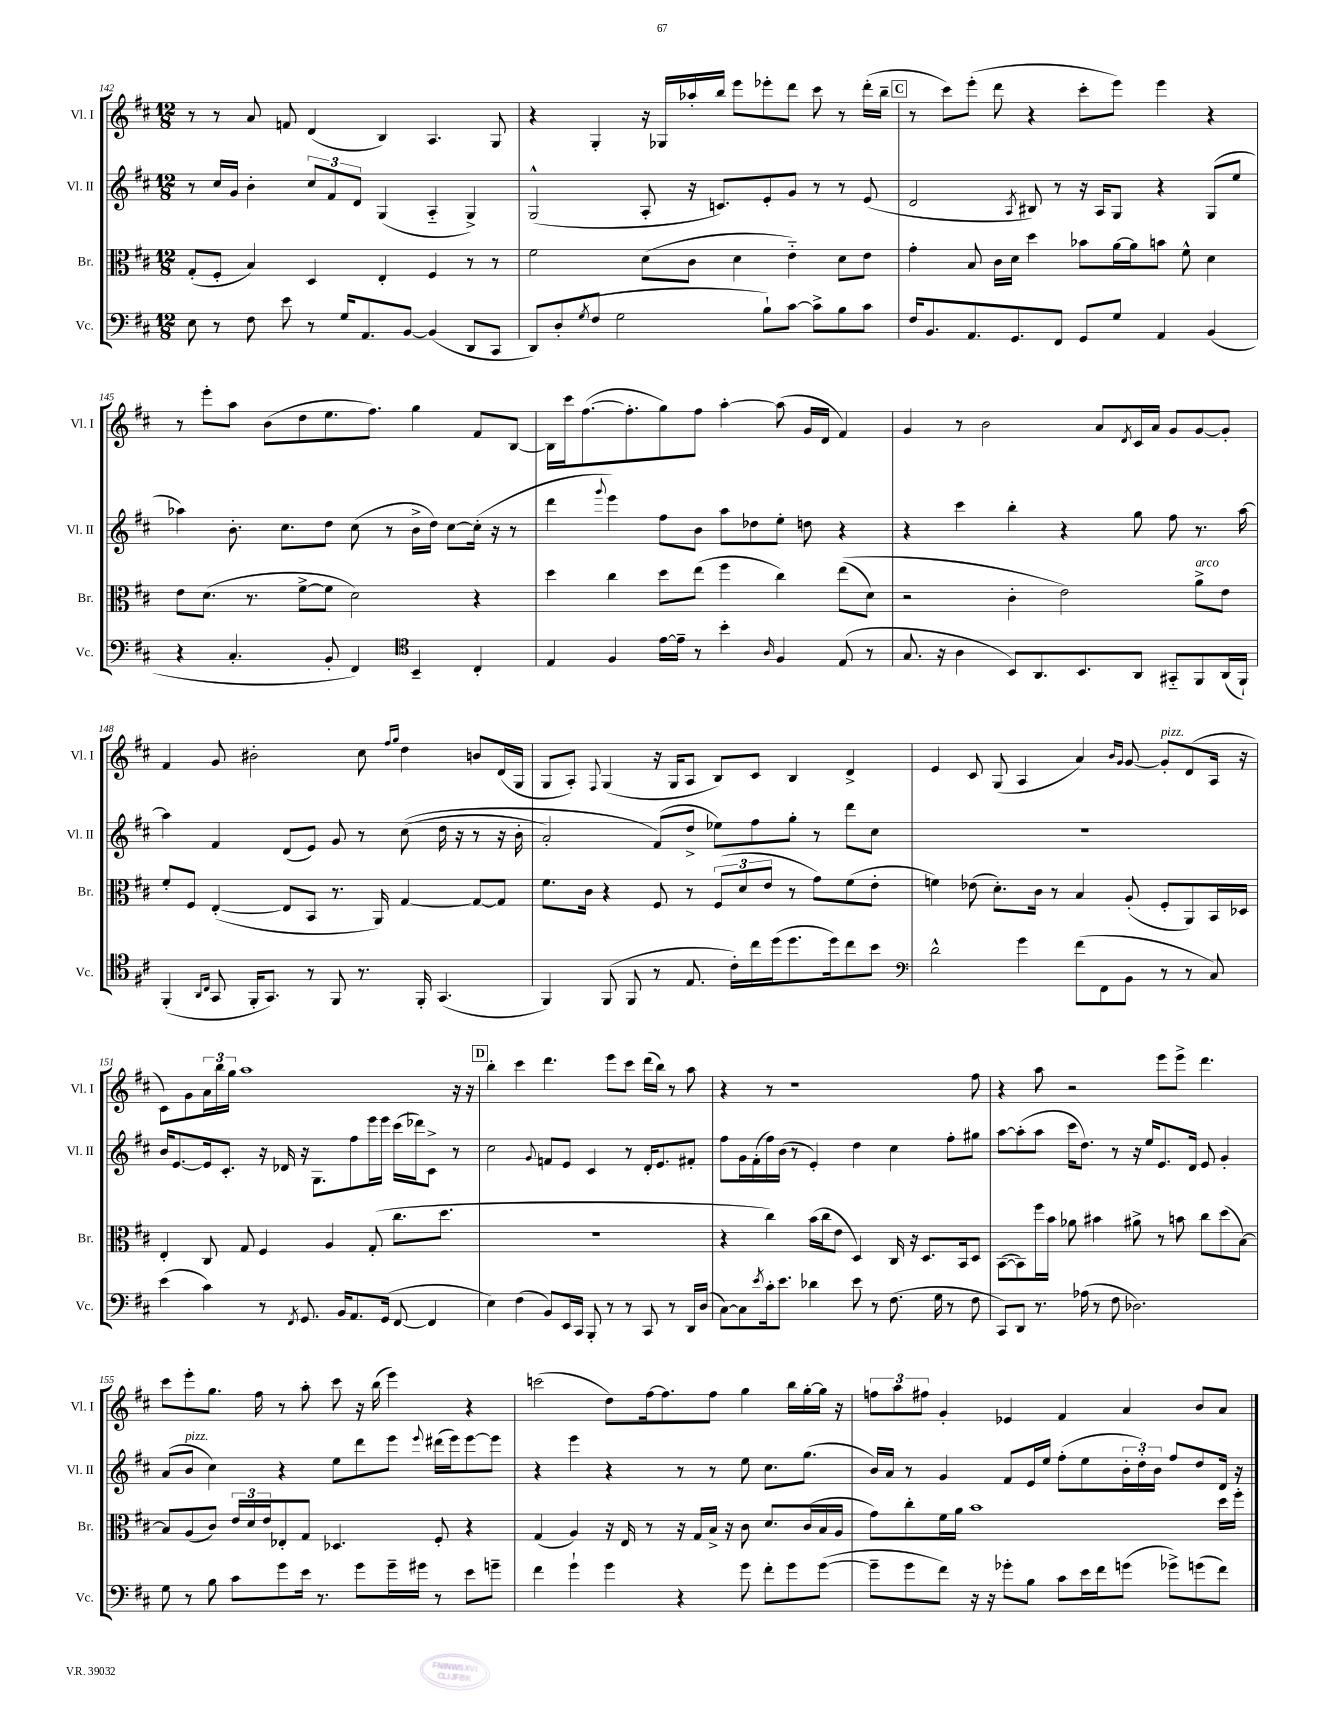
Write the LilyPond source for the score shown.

<<
\new StaffGroup <<
\new Staff = "s0" \with { instrumentName = "Vl. I" shortInstrumentName = "Vl. I" } {
    \clef treble \key d \major \numericTimeSignature \time 12/8
    r8 r8 a'8 f'8 d'4( b4) a4. g8 |
    r4 g4-. r16 ges16 aes''16-. b''16 e'''8 ees'''8-. d'''8 cis'''8 r8 d'''16-.( b''16-- |
    \mark \markup { \box "C" } r8 cis'''8) e'''8-.( d'''8 r4 cis'''8-. e'''8) e'''4 r4 |
    r8 e'''8-. a''8 b'8( d''8 e''8. fis''8.) g''4 fis'8 b8~ |
    b16 cis'''16 fis''8.~( fis''8.-. g''8) fis''8 a''4~-. a''8( g'16 d'16 fis'4) |
    g'4 r8 b'2 a'8 \acciaccatura { d'8 } cis'16 a'16 g'8 g'8~ g'8-. |
    fis'4 g'8 bis'2-. cis''8 \grace { fis''16 g''16 } d''4 b'8 d'16( g16 |
    g8 a8-.) \appoggiatura { fis8 } g4( r16 g16 a8 b8) cis'8 b4 d'4-> |
    e'4 cis'8 g8( a4 a'4) \grace { b'16 g'16 } g'8~ g'8-.^\markup { \italic "pizz." } d'8( a16 r16 |
    cis'8) g'8 \tuplet 3/2 { a'16 b''16 g''16 } a''1 r16 r16 |
    \mark \markup { \box "D" } b''4-. cis'''4 d'''4. e'''8 cis'''8 d'''16( b''16) r8 a''8 |
    r4 r8 r1 fis''8 |
    r4 a''8 r2 e'''8 e'''8-> d'''4. |
    cis'''8 e'''8-. g''8. fis''16 r8 a''8-. cis'''8 r16 b''16( e'''4) r4 |
    c'''2( d''8) fis''16~ fis''8. fis''8 g''4 b''16 g''16~-. g''16 r16 |
    \tuplet 3/2 { f''8 a''8 fis''8 } g'4-. ees'4 fis'4 a'4 b'8 a'8 \bar "|." |
}
\new Staff = "s1" \with { instrumentName = "Vl. II" shortInstrumentName = "Vl. II" } {
    \clef treble \key d \major \numericTimeSignature \time 12/8
    r8 cis''16 g'16 b'4-. \tuplet 3/2 { cis''8 fis'8 d'8 } g4( a4-_ g4->) |
    g2-^( a8-. r16 c'8.) e'8-. g'8 r8 r8 e'8( |
    \mark \markup { \box "C" } d'2 \acciaccatura { a8 } bis8) r8 r16 a16 g8 r4 g8( e''8 |
    aes''4) b'8.-. cis''8. d''8 cis''8( r8 b'16-> d''16) cis''8~ cis''16-.( r16 r8 |
    d'''4 \appoggiatura { g'''8 } e'''4) fis''8 b'8 a''8 des''8 e''8-. d''8 r4 |
    r4 cis'''4 b''4-. r4 g''8 fis''8 r8. a''16~ |
    a''4 fis'4 d'8( e'8) g'8 r8 cis''8(\( d''16 r16 r8 r16 b'16-. |
    a'2-.) fis'8(\) d''8-> ees''8) fis''8 g''8-. r8 d'''8 cis''8 |
    R1. |
    b'16 e'8.~ e'16 cis'8.-. r16 des'16 r16 g8. fis''8 e'''16 e'''16 cis'''16( des'''16) cis'8-> r8 |
    \mark \markup { \box "D" } cis''2 \appoggiatura { g'8 } f'8 e'8 cis'4 r8 d'16-. e'8. fis'8-. |
    fis''8 g'16 fis'16-.( fis''16) b'16( r8 e'4-.) d''4 cis''4 fis''8-. gis''8 |
    a''8~ a''8-.( a''8 cis'''16 d''8.) r8 r16 e''16 e'8. d'16 e'8 g'4-. |
    a'8( b'8^\markup { \italic "pizz." } cis''4) r4 e''8 d'''8 e'''8 \appoggiatura { e'''8 } dis'''16( e'''16) e'''8~ e'''8 |
    r4 e'''4 r4 r8 r8 e''8 cis''8. g''8.( |
    b'16) a'16 r8 g'4 fis'8 e'16 e''16 fis''8-.( e''8 \tuplet 3/2 { b'16-. d''16-.) b'16 } fis''8 d''8 d'16 r16 \bar "|." |
}
\new Staff = "s2" \with { instrumentName = "Br." shortInstrumentName = "Br." } {
    \clef alto \key d \major \numericTimeSignature \time 12/8
    g8-.( fis8-. b4) d4 e4-. fis4 r8 r8 |
    fis'2 d'8( cis'8 d'4 e'4-_) d'8 e'8 |
    \mark \markup { \box "C" } g'4-. b8 cis'16 d'16 d''4 bes'8 a'16~ a'16 b'8 fis'8-^ d'4 |
    e'8 d'8.( r8. fis'8~-> fis'8 d'2) r4 |
    d''4 cis''4 d''8 e''8( fis''4 cis''4) e''8(\( d'8) |
    r2 cis'4-. e'2\) a'8->^\markup { \italic "arco" } e'8 |
    fis'8-. fis8 e4~-.( e8 b,8 r8. a,16) g4~ g8~ g8 |
    fis'8. cis'16 r4 fis8 r8 \tuplet 3/2 { fis8( d'8 e'8 } r8 g'8) fis'8( e'8-. |
    f'4) ees'8( d'8.-.) cis'16 r8 b4 a8-.( fis8-. a,8) b,16 des16 |
    e4-. cis8 g8 fis4 a4 g8-.( cis''8. d''8. |
    \mark \markup { \box "D" } R1. |
    r4 cis''4) b'16( cis''16 e'8 d4) cis16 r16 d8. b,16 d8 |
    b,8~( b,8) fis''16 b'16 aes'8 bis'4 ais'8-> r8 b'8 cis''8 d''8( b8~) |
    b8 a8( cis'8) \tuplet 3/2 { e'16 d'16 e'16 } ees8-. g8 des4. fis8-. r4 |
    g4( a4) r16 e16 r8 r16 g16 b16-> r16 cis'8 d'8. cis'16( b16 a16 |
    g'8) cis''8-. fis'16 a'16 b'1 d''16 fis''16-. \bar "|." |
}
\new Staff = "s3" \with { instrumentName = "Vc." shortInstrumentName = "Vc." } {
    \clef bass \key d \major \numericTimeSignature \time 12/8
    e8 r8 fis8 e'8 r8 g16 a,8. b,8~ b,4( d,8 cis,8 |
    d,8) d8-.( \acciaccatura { g8 } fis8 g2 b8-!) cis'8~ cis'8-> b8 cis'8 |
    \mark \markup { \box "C" } fis16 b,8. a,8. g,8. fis,8 g,8 g8 a,4 b,4( |
    r4 cis4.-. b,8-. fis,4) \clef tenor b,4-- cis4-. |
    e4 fis4 e'16~ e'16-- r8 b'4-. \grace { a16 } fis4 e8( r8 |
    g8. r16 a4 b,8) a,8. b,8. a,8 gis,8-_ fis,8 a,16( fis,16-!) |
    fis,4-.( \grace { a,16 cis16 } g,8 fis,16-. g,8.) r8 fis,8 r8. fis,16-. g,4.( |
    fis,4) fis,8( fis,8 r8 e8. cis'16-.) cis''16 d''16( d''8. d''16) cis''8 b'8 |
    \clef bass d'2-^ g'4 fis'8( fis,8 b,8 r8 r8 cis8) |
    e'4( cis'4) r8 \acciaccatura { fis,8 } g,8. b,16 a,8. g,16( fis,8~ fis,4 |
    \mark \markup { \box "D" } e4) fis4( b,8) e,16 cis,16 b,,8-. r8 r8 cis,8 r8 d,16 d16( |
    cis8~) cis8 \acciaccatura { e'8 } cis'16-. e'8. des'4 e'8 r8 fis8.( g16 r8 fis8 |
    cis,8) d,8 r8. aes16( r8 fis8 des2.) |
    g8 r8 b8 cis'8 g'8 e'16 r8. g'8 g'16-- gis'16 r8 e'8 g'8-- |
    fis'4 g'4-! g'4 r4 g'8 fis'8-. g'8 g'8~( |
    g'8-- g'8 fis'8) r16 r16 ges'8-. b8 cis'8 e'16 fis'16 g'8( ges'8->) g'8( fis'8) \bar "|." |
}
>>
>>
\layout { \context { \Score currentBarNumber = #142 } }
